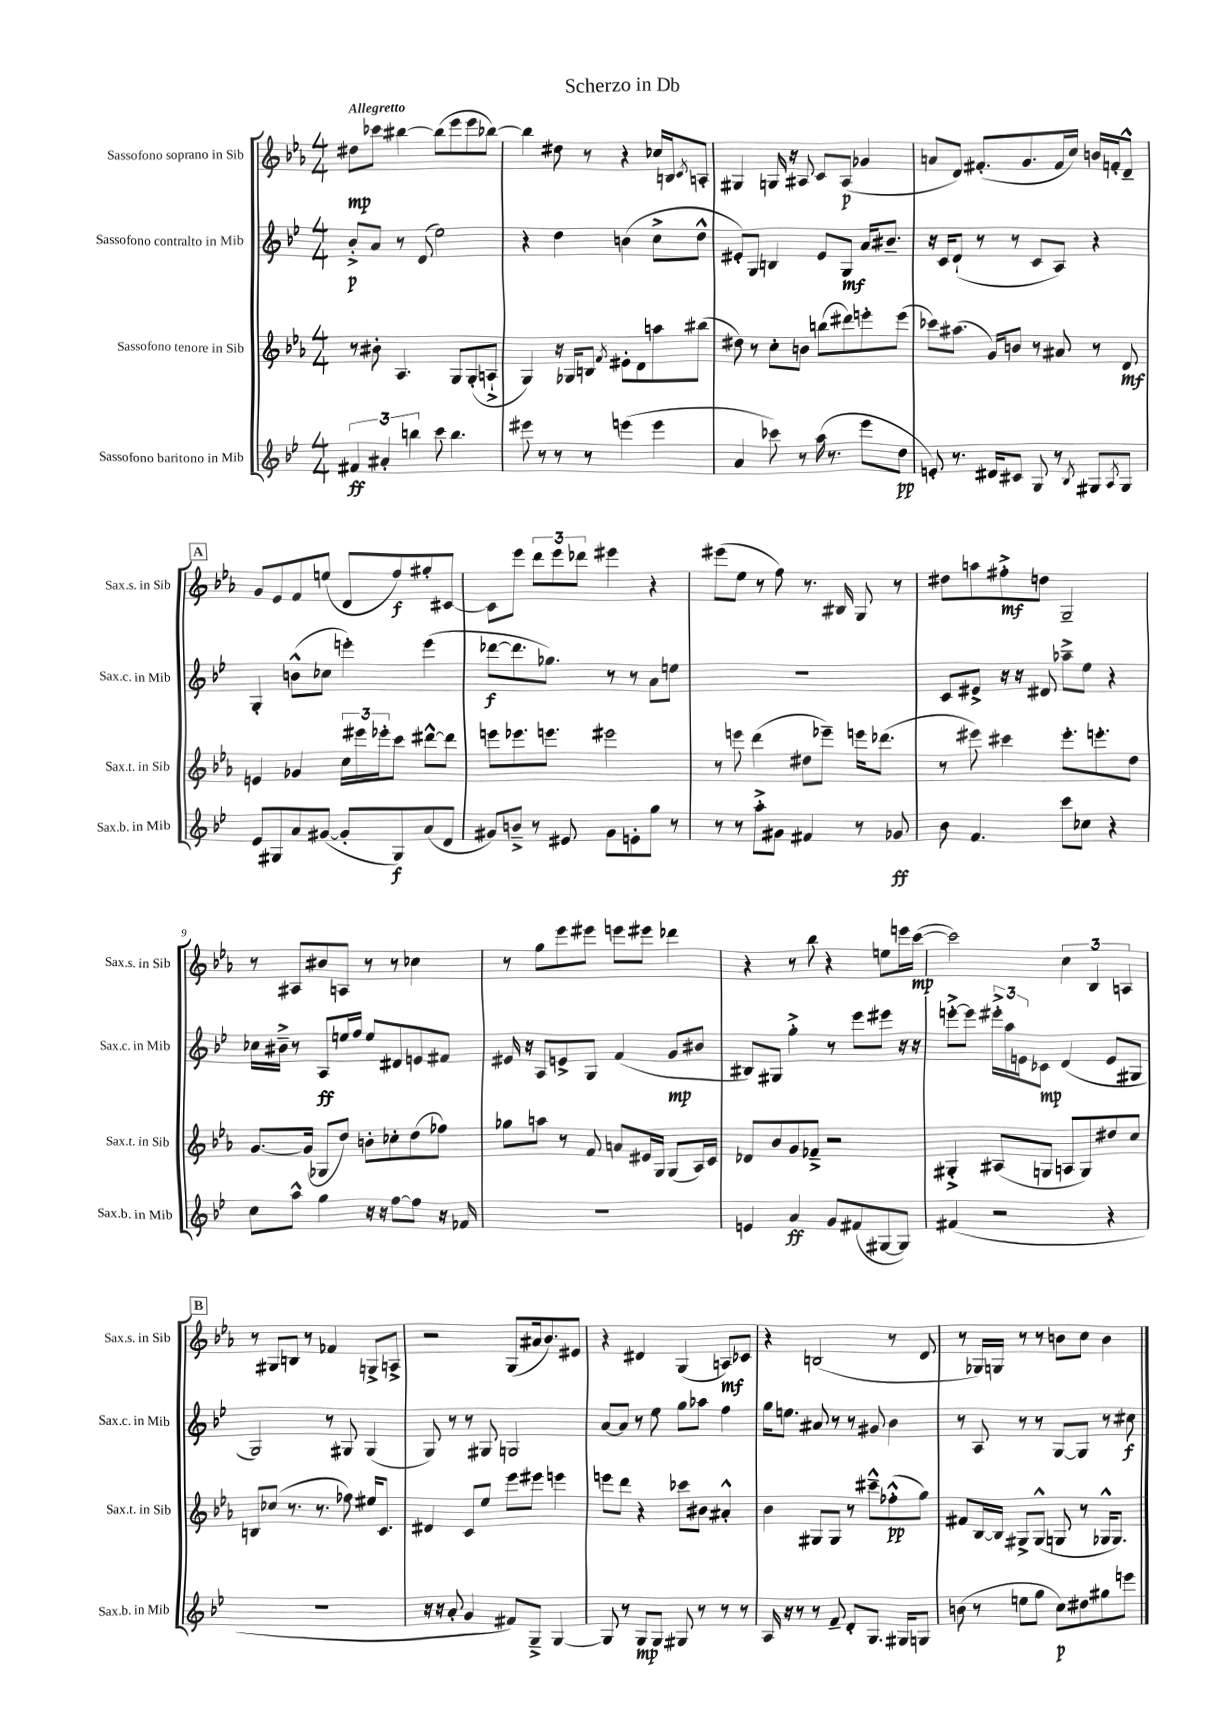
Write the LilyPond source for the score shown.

\header { title = "Scherzo in Db" }
<<
\new StaffGroup <<
\new Staff = "s0" \with { instrumentName = "Sassofono soprano in Sib" shortInstrumentName = "Sax.s. in Sib" } {
    \clef treble \key ees \major \numericTimeSignature \time 4/4 \tempo "Allegretto"
    dis''8\mp ces'''8 bis''4~ bis''8( ees'''8 ees'''8 bes''8~) |
    bes''4 dis''8 r8 r4 ces''16 b16 \acciaccatura { c'8 } a8-. |
    gis4 g16 r16 ais8 c'8 ais8\p( ges'4 |
    a'8 d'8) fis'8.-.( g'8. fis'16 c''16) b'16 f'16-. d'8---^ |
    \mark \markup { \box "A" } g'8 ees'8 f'8 e''8( d'8 f''8\f) gis''8-. cis'8~ |
    cis'8 ees'''8 \tuplet 3/2 { d'''8 ees'''8 des'''8 } eis'''4 r4 |
    eis'''8( ees''8 r8 f''8) r8. bis16 g8 r8 |
    dis''8 a''8 fis''8-.->\mf d''8 g2-- |
    r8 ais8 bis'8 a8 r8 r8 ces''4 |
    r8 g''8 ees'''8 eis'''8 e'''8 eis'''8 des'''4 |
    r4 r8 bes''8 r4 e''8 e'''16 c'''16~\mp( |
    c'''2) \tuplet 3/2 { c''4 bes4 a4 } |
    \mark \markup { \box "B" } r8 gis8 b8 r8 fes'4 g8-> a8-> |
    r2 g8( ais'16 bes'8.) eis'8 |
    r4 dis'4 g4( a8\mf) ces'8 |
    r4 b2( r8 d'8 |
    r8 ges16) g16 r8 r8 b'8 c''8 b'4 \bar "|." |
}
\new Staff = "s1" \with { instrumentName = "Sassofono contralto in Mib" shortInstrumentName = "Sax.c. in Mib" } {
    \clef treble \key bes \major \numericTimeSignature \time 4/4
    bes'8-.->\p a'8 r8 d'8( ees''2) |
    r4 d''4 b'4( c''8-> d''8-^ |
    eis'8-.) g8 b4 eis'8 g8\mf a'16 bis'8.-- |
    r16 c'16 d'8-!( r8 r8 c'8 a8) r4 |
    \mark \markup { \box "A" } g4-. b'8-^( ces''8 e'''4-.) e'''4( |
    des'''8~\f des'''8. ges''8.) r8 r8 a'8 e''8 |
    r1 |
    c'8 eis'8-> r16 r16 dis'8 aes''8---> ees''8 r4 |
    ces''16 bis'16---> r8 a8\ff e''16 f''16 e''8 dis'8 e'8 fis'8 |
    eis'16 r16 a8 e'8-> g8 f'4( g'8\mp bis'8 |
    bis8) gis8 g''4-.-> r8 ees'''8 eis'''8 r16 r16 |
    e'''8~-.-> e'''8 \tuplet 3/2 { eis'''16-.-> a''16 e'16 } ces'8\mp d'4( e'8 gis8 |
    \mark \markup { \box "B" } g2) r8 gis8 gis4( |
    g8) r8 r8 gis8 g2 |
    a'8~ a'8 r8 ees''8 g''8 aes''8 f''4 |
    g''16 e''8. ais'8 r8 r8 gis'8 bes'4 |
    r8 a8 r8 r8 g8~ g8 r8 cis''8\f \bar "|." |
}
\new Staff = "s2" \with { instrumentName = "Sassofono tenore in Sib" shortInstrumentName = "Sax.t. in Sib" } {
    \clef treble \key ees \major \numericTimeSignature \time 4/4
    r8 bis'8-. aes4. g8 g8-.( a8-!-> |
    g4) r16 ges16 b8 \acciaccatura { f'8 } eis'8-. d'8 a''8 bis''8( |
    dis''8) r8 c''8-. b'8 b''8( dis'''8) e'''8-. e'''8( |
    ces'''8) ais''8.( g'16) b'8 r8 ais'8 r8 d'8\mf |
    \mark \markup { \box "A" } e'4 ges'4 \tuplet 3/2 { c''16 eis'''16 ees'''16-. } c'''8 dis'''8~-^ dis'''8 |
    e'''8 ees'''8. e'''8. eis'''2 |
    r8 e'''8 d'''4( dis''8 ees'''8--) e'''16 des'''8.( |
    r8 eis'''8) cis'''4 eis'''8.-. e'''8.-. d''8 |
    g'8.~ g'16( ges8 d''8) b'8-. ces''8-. d''8( fes''8) |
    ges''8 a''8 r8 f'8 a'8 eis'16 g16 g8( aes16) c'16 |
    des'8 bes'8 g'8 fes'8---> r2 |
    gis4-.-> ais8( g8 a8 g8) dis''8 c''8 |
    \mark \markup { \box "B" } b8 ces''8( r8. r8. fes''8) eis''16 c'8. |
    dis'4 c'8 ees''8 ees'''8 eis'''8 e'''4 |
    e'''8 d'''8 r4 ces'''8 bis'8 ais'4-.-^ |
    bes'4 gis8 gis8 r8 cis'''8---^ fes''8-.-^\pp( g''8) |
    fis'8 bes16~ bes16 gis8-> gis8-^( g8 r8 ges16-^ ges8.) \bar "|." |
}
\new Staff = "s3" \with { instrumentName = "Sassofono baritono in Mib" shortInstrumentName = "Sax.b. in Mib" } {
    \clef treble \key bes \major \numericTimeSignature \time 4/4
    \tuplet 3/2 { fis'4\ff ais'4-. b''4 } c'''8 b''4. |
    eis'''8 r8 r8 r8 e'''4( e'''4 |
    a'4 ces'''8) r8 a''16( r8. ees'''8 d''8\pp |
    e'8-.) r8. dis'16 cis'8 g8 r8 \acciaccatura { bes8 } gis8 \acciaccatura { a8 } gis8 |
    \mark \markup { \box "A" } ees'8 gis8 a'8 gis'8~( gis'8-. gis8\f) a'8( d'8 |
    gis'8) b'8---> r8 eis'8 gis'8 e'8-. g''8 r8 |
    r8 r8 a''8-.-> gis'8 fis'4 r8 ges'8\ff |
    bes'8 f'4. c'''8 ces''8 r4 |
    c''8 a''8-^ g''4 r16 r16 f''8~ f''8 r16 fes'16 |
    r1 |
    e'4 a'4\ff g'8 fis'8( gis8~ gis8) |
    fis'4( r2 r4 |
    \mark \markup { \box "B" } R1 |
    r16 r16 a'8-. g'4 fis'8) g8---> g4~ |
    g8 r8 g8\mp g8 gis8 r8 r8 r8 |
    a16 r16 r8 r8 f'8-- d'8-. g8. gis16 g8 |
    b'8( r8 e''8 g''8 c''8\p) dis''8 gis''8 e'''8 \bar "|." |
}
>>
>>
